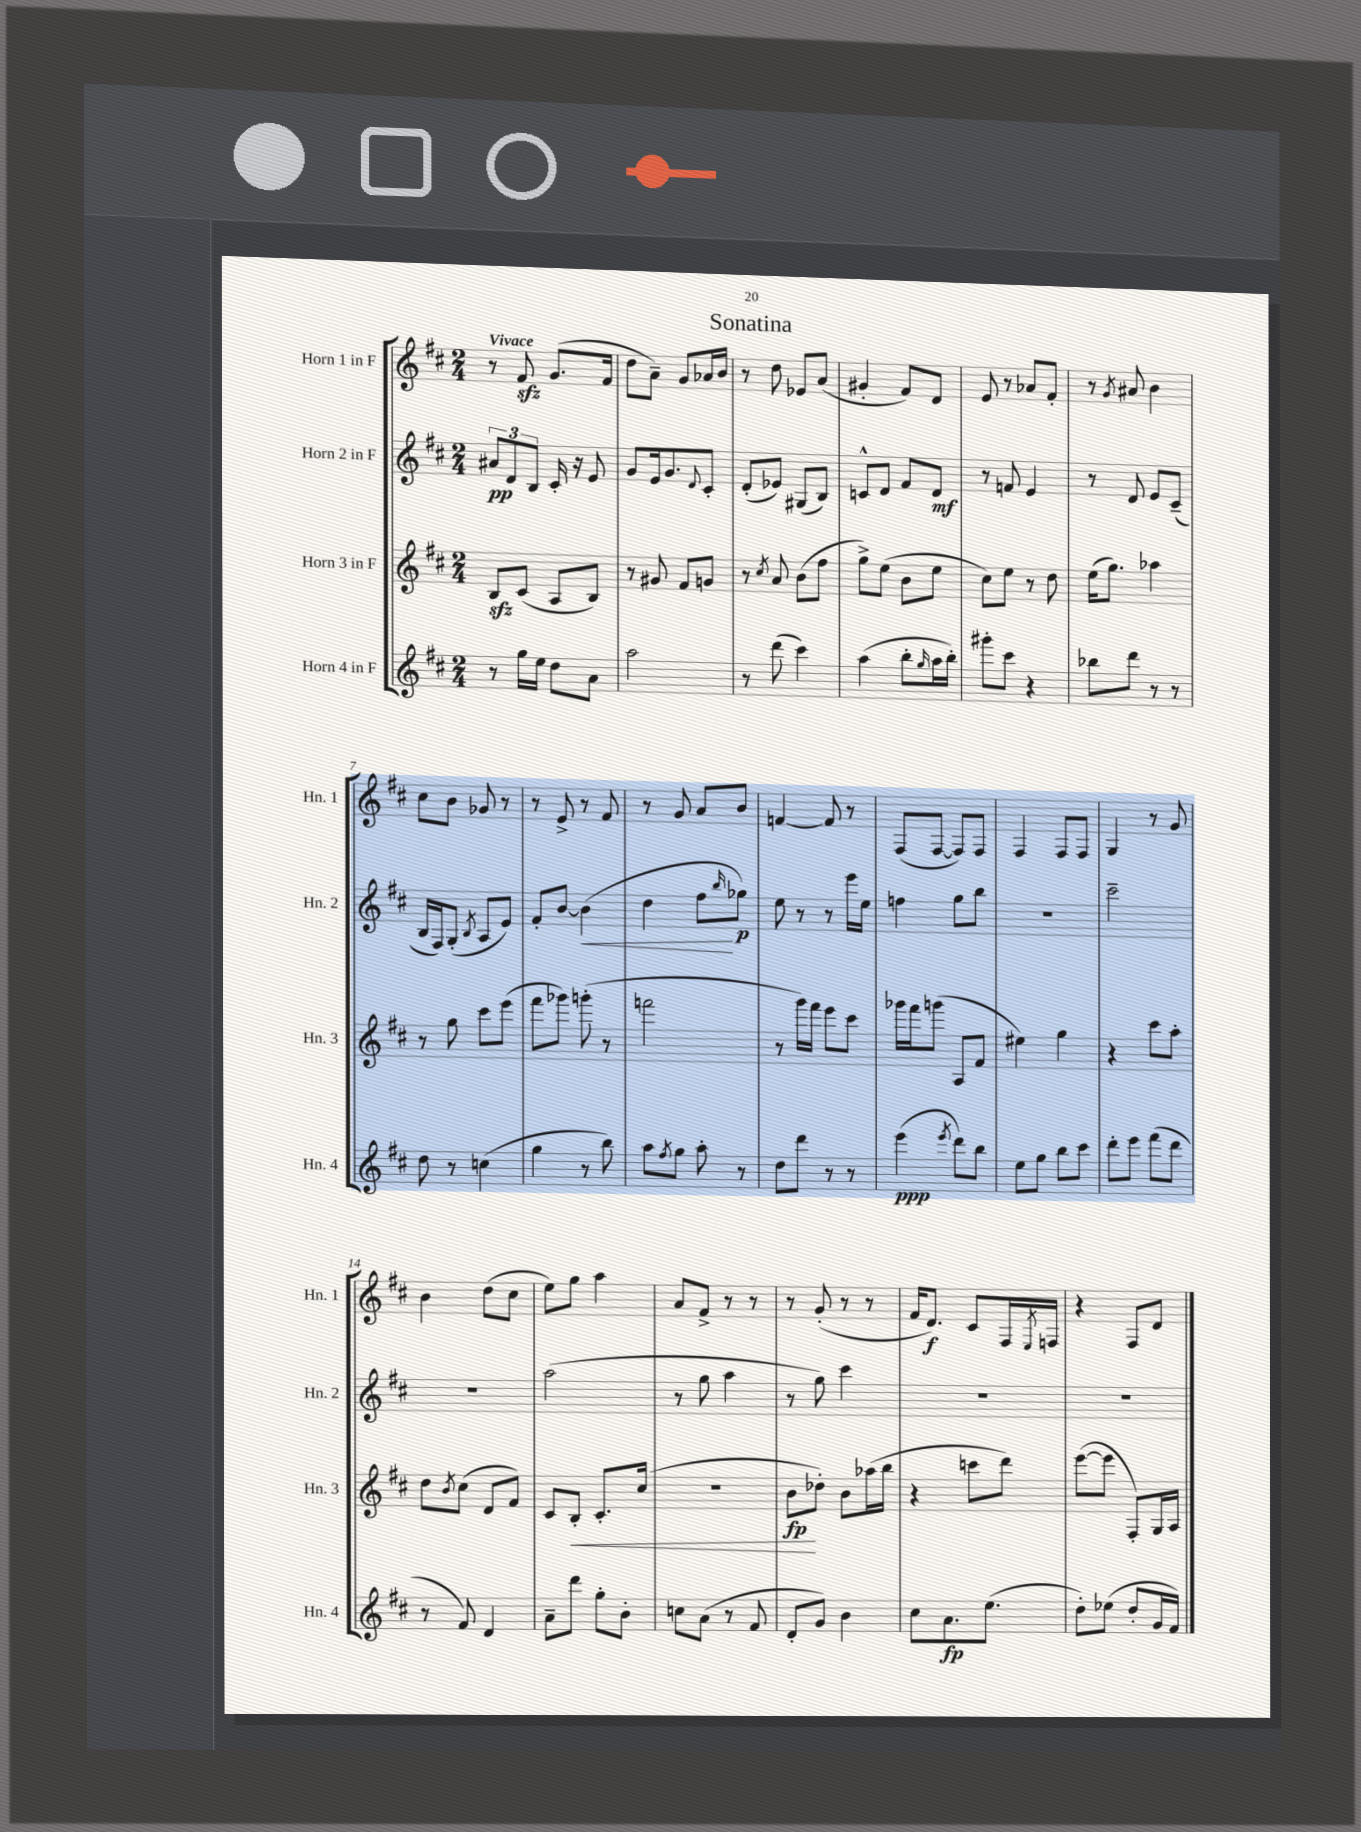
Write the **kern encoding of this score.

**kern	**dynam	**kern	**dynam	**kern	**dynam	**kern	**dynam
*part4	*part4	*part3	*part3	*part2	*part2	*part1	*part1
*staff4	*staff4	*staff3	*staff3	*staff2	*staff2	*staff1	*staff1
*I"Horn 4 in F	*	*I"Horn 3 in F	*	*I"Horn 2 in F	*	*I"Horn 1 in F	*
*I'Hn. 4	*	*I'Hn. 3	*	*I'Hn. 2	*	*I'Hn. 1	*
*clefG2	*	*clefG2	*	*clefG2	*	*clefG2	*
*k[f#c#]	*	*k[f#c#]	*	*k[f#c#]	*	*k[f#c#]	*
*M2/4	*	*M2/4	*	*M2/4	*	*M2/4	*
=1	=1	=1	=1	=1	=1	=1	=1
!	!	!	!	!	!	!LO:TX:a:B:t=Vivace	!
8r	.	8Bzz/L	.	12a#X/L	pp	8r	.
.	.	.	.	12d/	.	.	.
16gg\LL	.	(8c#/J	.	.	.	8f#zz/	.
.	.	.	.	12B/J	.	.	.
16ee\JJ	.	.	.	.	.	.	.
8dd\L	.	8A/L	.	16c#'/	.	(8.g/L	.
.	.	.	.	16r	.	.	.
8a\J	.	8B/J)	.	8e/	.	.	.
.	.	.	.	.	.	16f#/Jk	.
=2	=2	=2	=2	=2	=2	=2	=2
2aa\	.	8r	.	8g/L	.	8dd\L	.
.	.	8g#X/	.	16e/k	.	8a~\J)	.
.	.	.	.	8.g/	.	.	.
.	.	8f#/L	.	.	.	8g/L	.
.	.	.	.	8qqd/	.	.	.
.	.	8gn/J	.	8c#'/J	.	16a-X/L	.
.	.	.	.	.	.	16b/JJ	.
=3	=3	=3	=3	=3	=3	=3	=3
8r	.	8r	.	(8d'/L	.	8r	.
.	.	8qcc#/	.	.	.	.	.
(8ddd\	.	8a/	.	8e-X/J)	.	8dd\	.
4ccc#\)	.	(8b\L	.	(8G#X/L	.	8e-X/L	.
.	.	8ff#\J	.	8B/J)	.	(8a/J	.
=4	=4	=4	=4	=4	=4	=4	=4
(4aa\	.	8gg^\L)	.	8cn^^/L	.	4g#X'/	.
.	.	(8ee\J	.	8d/J	.	.	.
8bb'\L	.	8b\L	.	8f#/L	.	8f#/L)	.
16qqgg/	.	.	.	.	.	.	.
16aa\L	.	8ee\J	.	8d/J	mf	8d/J	.
16bb'\JJ)	.	.	.	.	.	.	.
=5	=5	=5	=5	=5	=5	=5	=5
8ggg#X'\L	.	8cc#\L)	.	8r	.	8e/	.
8ccc#\J	.	8ee\J	.	8fn/	.	8r	.
4r	.	8r	.	4e/	.	8a-X/L	.
.	.	8dd\	.	.	.	8f#'/J	.
=6	=6	=6	=6	=6	=6	=6	=6
8bb-X\L	.	(16ee\KL	.	8r	.	8r	.
.	.	8.gg\J)	.	.	.	.	.
.	.	.	.	.	.	8qg/	.
8ddd\J	.	.	.	8d/	.	8a#X/	.
8r	.	4aa-X\	.	8e/L	.	4b\	.
8r	.	.	.	(8c#~/J	.	.	.
!!LO:LB:g=z
=7	=7	=7	=7	=7	=7	=7	=7
8dd\	.	8r	.	16B/LL	.	8cc#\L	.
.	.	.	.	16F#/J)	.	.	.
8r	.	8gg\	.	(8G'/J	.	8b\J	.
.	.	.	.	8qB/	.	.	.
(4ccn\	.	8ccc#\L	.	8A/L	.	8g-X/	.
.	.	(8eee\J	.	8e/J)	.	8r	.
=8	=8	=8	=8	=8	=8	=8	=8
4gg\	.	8fff#\L	.	8f#'/L	.	8r	.
.	.	8ggg-X\J)	.	[8b/J	.	8e^/	.
!	!	!	!	!	!LO:HP:b	!	!
8r	.	(8gggn'\	.	(4b\]	<	8r	.
8bb\)	.	8r	.	.	.	8f#/	.
=9	=9	=9	=9	=9	=9	=9	=9
8aa\L	.	2fffn\	.	4dd\	.	8r	.
8qff#/	.	.	.	.	.	.	.
8gg\J	.	.	.	.	.	8g/	.
8aa'\	.	.	.	8ff#\L	.	8a/L	.
.	.	.	.	16qqbb/	.	.	.
8r	.	.	.	8gg-X\J)	[ p	8b/J	.
=10	=10	=10	=10	=10	=10	=10	=10
8dd\L	.	8r	.	8ee\	.	[4fn/	.
8ddd\J	.	16ggg\LL)	.	8r	.	.	.
.	.	16fff#\JJ	.	.	.	.	.
8r	.	8eee\L	.	8r	.	8f/]	.
8r	.	8ccc#\J	.	16eee\LL	.	8r	.
.	.	.	.	16ee\JJ	.	.	.
=11	=11	=11	=11	=11	=11	=11	=11
(4eee\	ppp	16ggg-X\LL	.	4ffn\	.	(8F#/L	.
.	.	16fff#\J	.	.	.	.	.
.	.	(8gggn\J	.	.	.	[8F#/J	.
8qeee/	.	.	.	.	.	.	.
8ddd\L)	.	8A/L	.	8gg\L	.	8F#/L])	.
8bb\J	.	8f#/J	.	8bb\J	.	8F#/J	.
=12	=12	=12	=12	=12	=12	=12	=12
8ee\L	.	4ee#X\)	.	2r	.	4F#/	.
8gg\J	.	.	.	.	.	.	.
8bb\L	.	4gg\	.	.	.	8F#/L	.
8ccc#\J	.	.	.	.	.	8F#/J	.
=13	=13	=13	=13	=13	=13	=13	=13
8ddd'\L	.	4r	.	2ccc#~\	.	4G/	.
8eee\J	.	.	.	.	.	.	.
(8fff#\L	.	8ccc#\L	.	.	.	8r	.
8ddd\J	.	8aa'\J	.	.	.	8g/	.
!!LO:LB:g=z
=14	=14	=14	=14	=14	=14	=14	=14
8r	.	8dd\L	.	2r	.	4b\	.
.	.	8qb/	.	.	.	.	.
8f#/)	.	(8cc#\J	.	.	.	.	.
4d/	.	8d/L	.	.	.	(8dd\L	.
.	.	8f#/J)	.	.	.	8cc#\J	.
=15	=15	=15	=15	=15	=15	=15	=15
8a~\L	.	8c#/L	.	(2aa\	.	8ee\L)	.
!	!	!	!LO:HP:b	!	!	!	!
8ddd\J	.	8B'/J	<	.	.	8gg\J	.
8gg'\L	.	8.c#'/L	.	.	.	4aa\	.
8b'\J	.	.	.	.	.	.	.
.	.	(16cc#/Jk	.	.	.	.	.
=16	=16	=16	=16	=16	=16	=16	=16
8ccn\L	.	2r	.	8r	.	8a/L	.
(8a\J	.	.	.	8gg\	.	8f#^/J	.
8r	.	.	.	4aa\	.	8r	.
8f#/	.	.	.	.	.	8r	.
=17	=17	=17	=17	=17	=17	=17	=17
8d'/L	.	8b\L	fp	8r	.	8r	.
8g/J)	.	8dd-X'\J)	[	8gg\)	.	(8g'/	.
4b\	.	8b\L	.	4ccc#\	.	8r	.
.	.	(16aa-X\L	.	.	.	8r	.
.	.	16bb\JJ	.	.	.	.	.
=18	=18	=18	=18	=18	=18	=18	=18
8cc#\L	.	4r	.	2r	.	16f#/KL	.
.	.	.	.	.	.	8.d/J)	f
8.a\	fp	.	.	.	.	.	.
.	.	8cccn\L	.	.	.	8c#/L	.
(8.ee\J	.	.	.	.	.	.	.
.	.	8ddd\J)	.	.	.	16F#/L	.
.	.	.	.	.	.	8qE/	.
.	.	.	.	.	.	16Fn/JJ	.
=19	=19	=19	=19	=19	=19	=19	=19
8dd'\L)	.	([8eee\L	.	2r	.	4r	.
(8ee-X\J	.	8eee\J]	.	.	.	.	.
8dd'/L	.	8F#'/L)	.	.	.	8F#/L	.
16g/L	.	16G/L	.	.	.	8d/J	.
16f#/JJ)	.	16A/JJ	.	.	.	.	.
==	==	==	==	==	==	==	==
*-	*-	*-	*-	*-	*-	*-	*-
